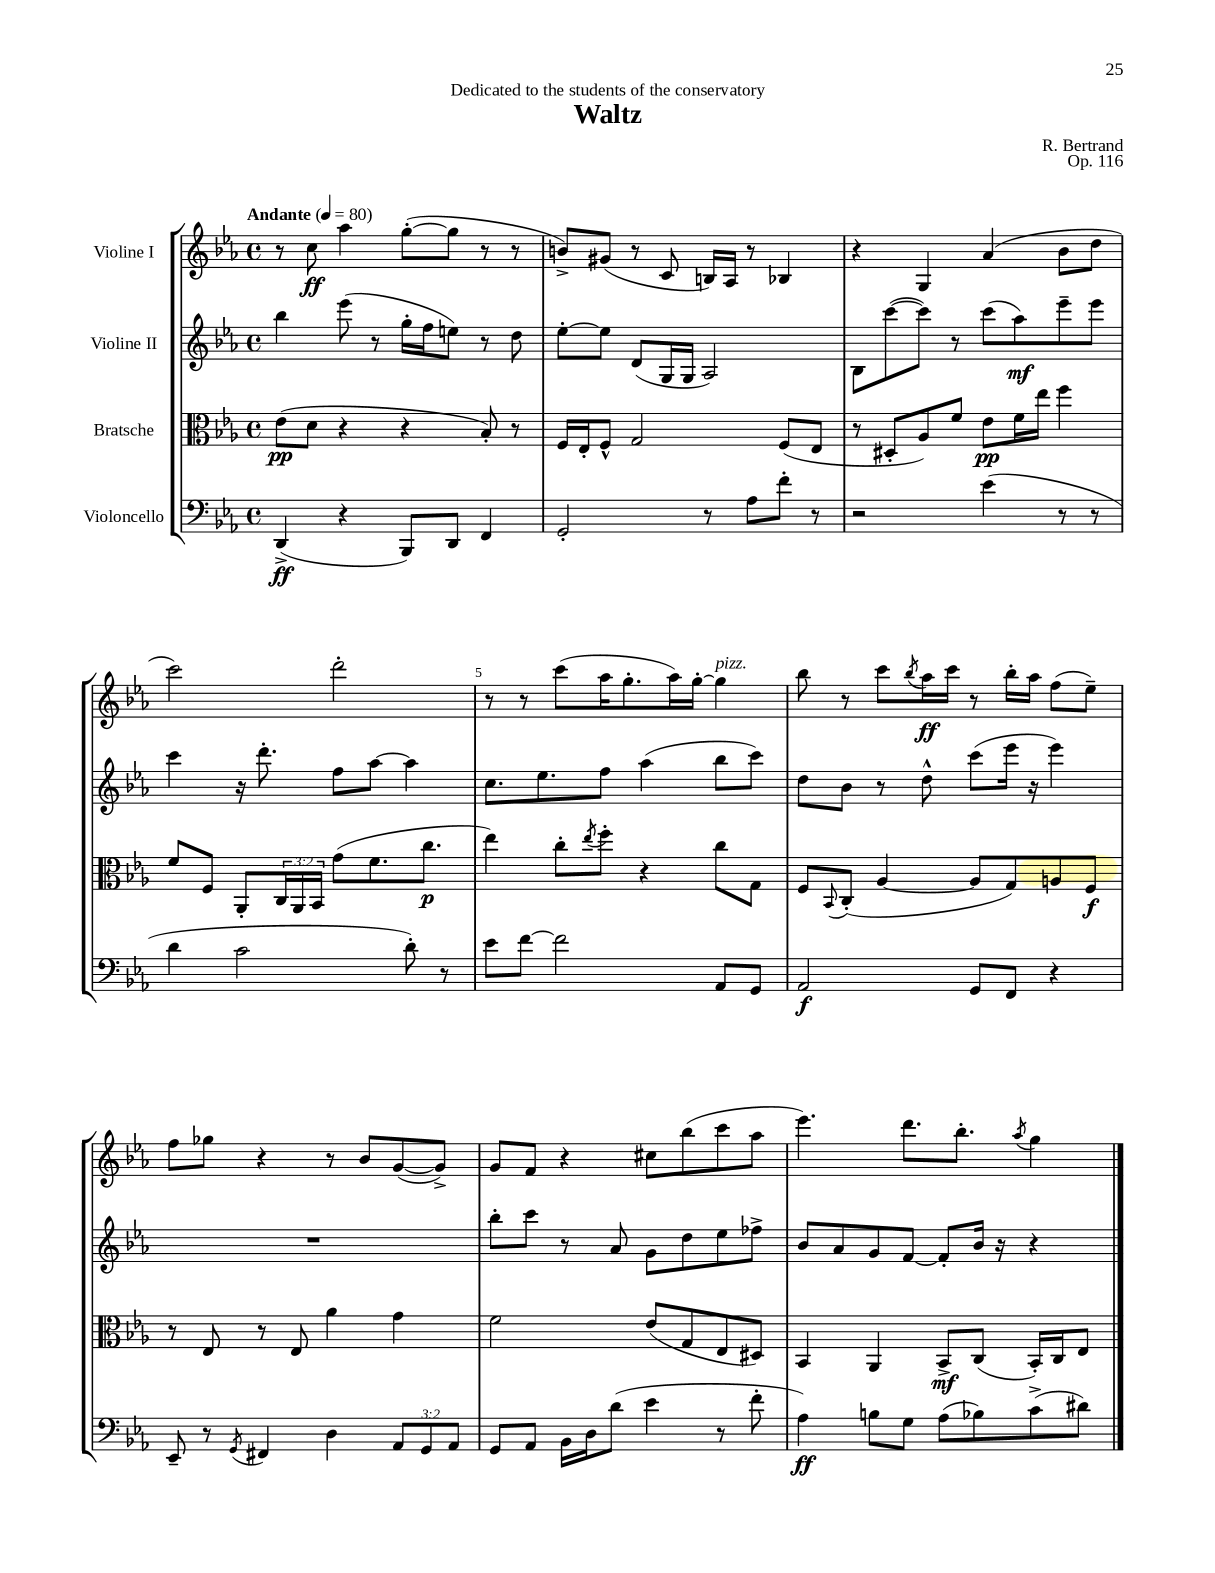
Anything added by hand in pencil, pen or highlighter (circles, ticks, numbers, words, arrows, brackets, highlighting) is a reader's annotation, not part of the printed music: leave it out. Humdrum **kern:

**kern	**kern	**kern	**kern
*staff4	*staff3	*staff2	*staff1
*clefF4	*clefC3	*clefG2	*clefG2
*k[b-e-a-]	*k[b-e-a-]	*k[b-e-a-]	*k[b-e-a-]
*M4/4	*M4/4	*M4/4	*M4/4
*met(c)	*met(c)	*met(c)	*met(c)
*MM80	*MM80	*MM80	*MM80
(4DD^	(8e-	4bb-	8r
.	8d	.	8cc
4r	4r	(8eee-	4aa-
.	.	8r	.
8BBB-)	4r	16gg'	([8gg'
.	.	16ff	.
8DD	.	8ee)	8gg]
4FF	8B-')	8r	8r
.	8r	8dd	8r
=	=	=	=
2GG'	16F	[8ee-'	8b^)
.	16E-'	.	.
.	8F^^	8ee-]	(8g#
.	2G	(8d	8r
.	.	16G	8c
.	.	16G	.
8r	.	2A-)	16B)
.	.	.	16A-
8A-	.	.	8r
8f'	(8F	.	4B-
8r	8E-	.	.
=	=	=	=
2r	8r	8B-	4r
.	8D#'	([8ccc	.
.	8A-)	8ccc])	4G
.	8f	8r	.
(4e-	8e-	(8ccc	(4a-
.	16f	8aa-)	.
.	16ee-	.	.
8r	4ff	8eee-~	8b-
8r	.	8eee-	8dd
=	=	=	=
4d	8f	4ccc	2ccc)
.	8F	.	.
2c	8AA-'	16r	.
.	.	8.ddd'	.
.	24C	.	.
.	24AA-	.	.
.	24BB-	.	.
.	(8g	8ff	2ddd'
.	8.f	[8aa-	.
8d')	.	4aa-]	.
.	8.cc	.	.
8r	.	.	.
=	=	=	=
8e-	4ee-)	8.cc	8r
[8f	.	.	8r
.	.	8.ee-	.
2f]	8cc'	.	(8ccc
.	8qee-	.	.
.	8ff'	8ff	16aa-
.	.	.	8.gg'
.	4r	(4aa-	.
.	.	.	16aa-)
.	.	.	[16gg'
8AA-	8cc	8bb-	4gg]
8GG	8G	8ccc)	.
=	=	=	=
2AA-	8F	8dd	8bb-
.	8qqBB-	.	.
.	(8C'	8b-	8r
.	[4A-	8r	8ccc
.	.	.	8qbb-
.	.	8dd^^	16aa-
.	.	.	16ccc
8GG	8A-]	(8ccc	8r
8FF	8G)	16eee-	16bb-'
.	.	16r	16aa-
4r	8A	4eee-)	(8ff
.	8F	.	8ee-~)
=	=	=	=
8EE-~	8r	1r	8ff
8r	8E-	.	8gg-
8qGG	.	.	.
4FF#	8r	.	4r
.	8E-	.	.
4D	4a-	.	8r
.	.	.	8b-
12AA-	4g	.	([8g
12GG	.	.	.
.	.	.	8g^])
12AA-	.	.	.
=	=	=	=
8GG	2f	8bb-'	8g
8AA-	.	8ccc	8f
16BB-	.	8r	4r
16D	.	.	.
(8d	.	8a-	.
4e-	(8e-	8g	8cc#
.	8G	8dd	(8bb-
8r	8E-	8ee-	8ccc
8f'	8D#)	8ff-^	8aa-
=	=	=	=
4A-)	4BB-	8b-	4.eee-)
.	.	8a-	.
8B	4AA-	8g	.
8G	.	[8f	8.ddd
(8A-	8BB-^	8f']	.
.	.	.	8.bb-'
8B-)	(8C	16b-	.
.	.	16r	.
.	.	.	8qaa-
(8c^	16BB-')	4r	4gg
.	16C	.	.
8d#)	8E-	.	.
==	==	==	==
*-	*-	*-	*-
